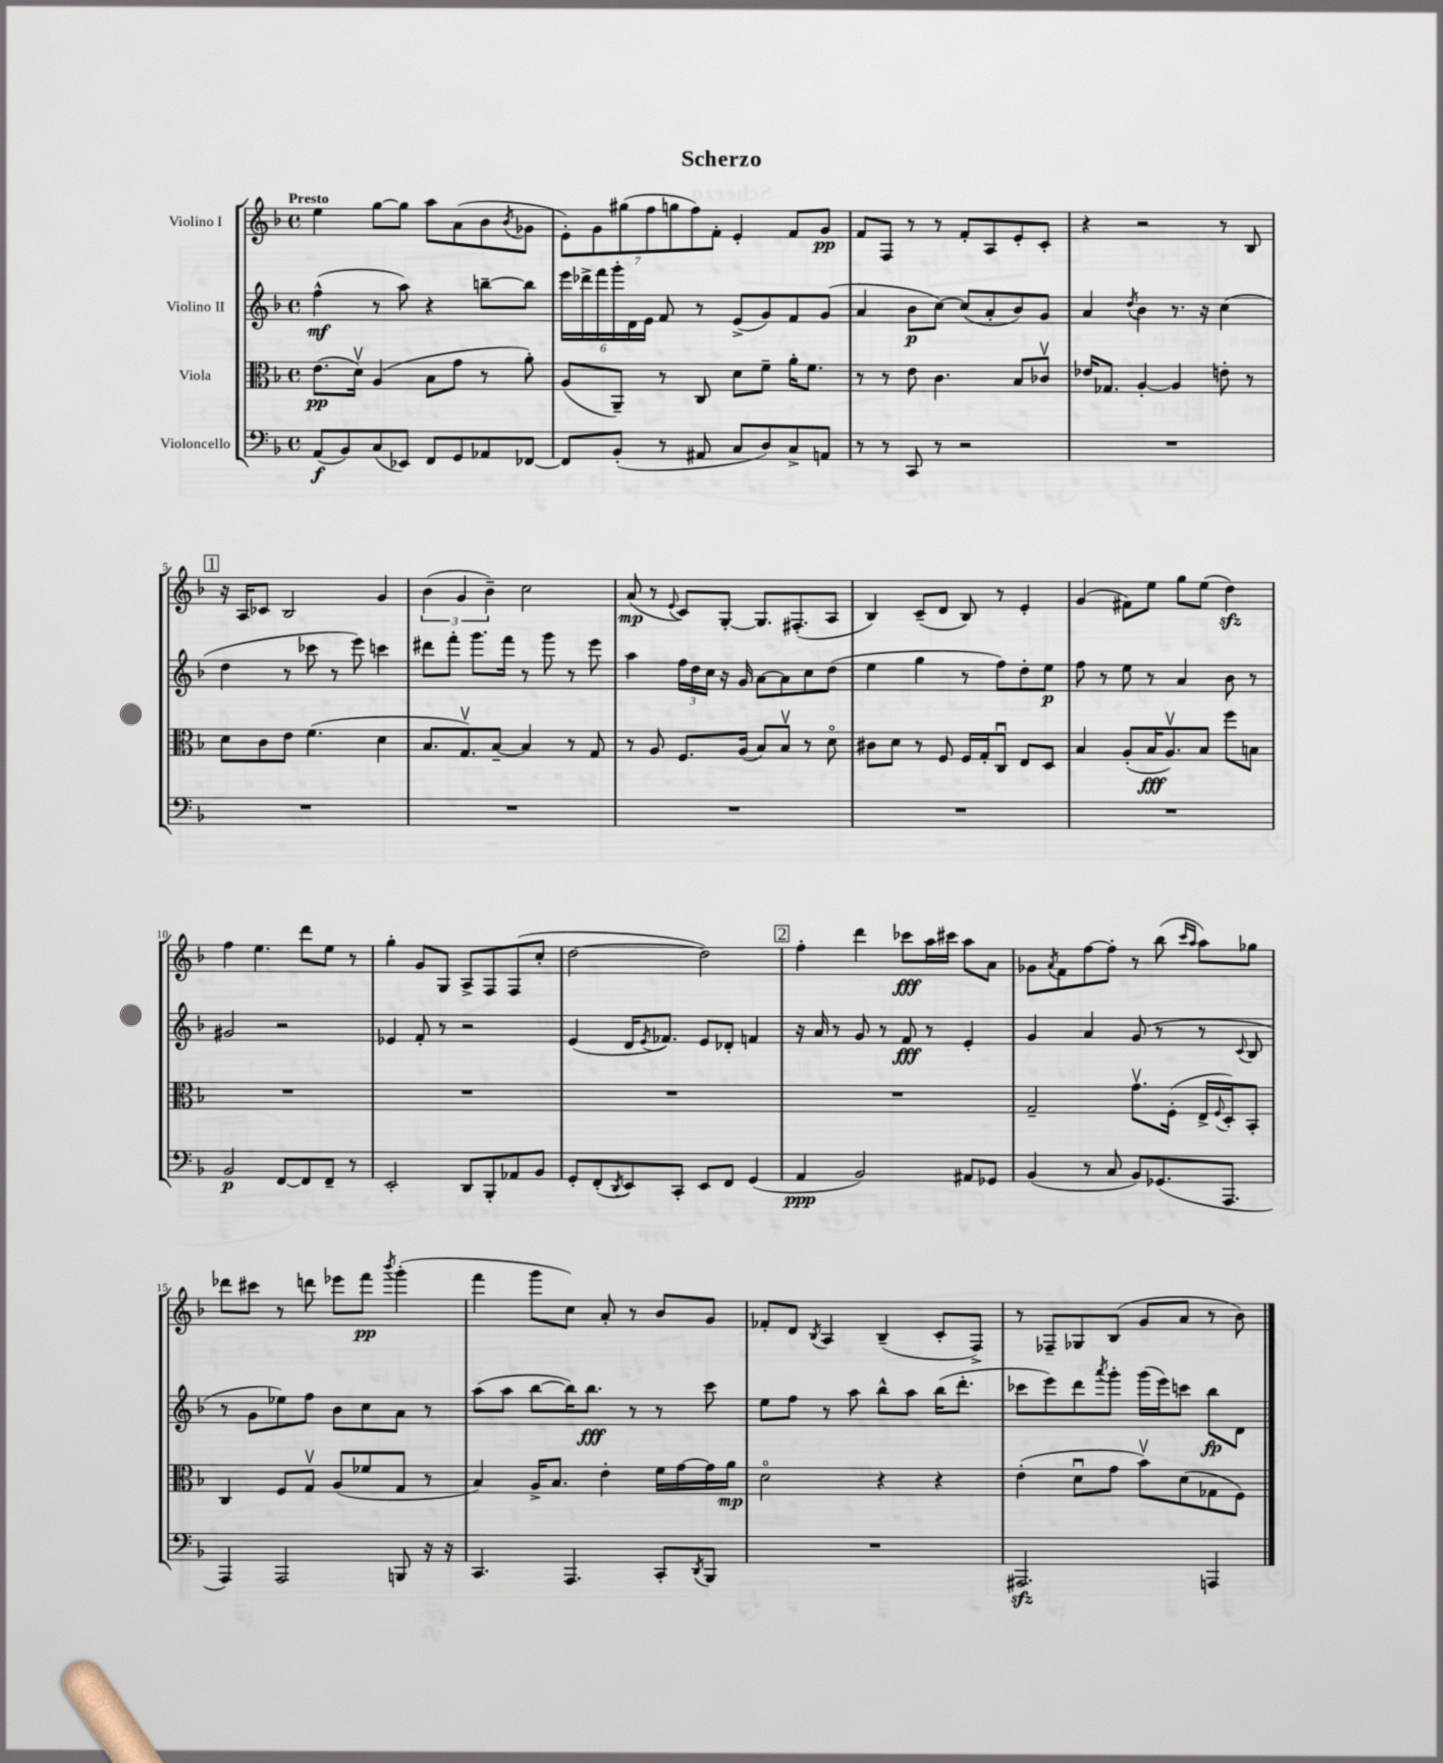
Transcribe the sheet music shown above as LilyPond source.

\header { title = "Scherzo" }
<<
\new StaffGroup <<
\new Staff = "s0" \with { instrumentName = "Violino I" } {
    \clef treble \key f \major \defaultTimeSignature \time 4/4 \tempo "Presto"
    e''4 g''8~ g''8 a''8 a'8( bes'8 \acciaccatura { bes'8 } ges'8 |
    \tuplet 7/4 { e'8-.) g'8 gis''8( f''8 g''8 f''8) f'8-. } e'4-. f'8 g'8\pp |
    f'8 f8 r8 r8 f'8-. a8 e'8-. c'8-. |
    r4 r2 r8 bes8 |
    \mark \markup { \box "1" } r16 a16 ces'8 bes2 g'4 |
    \tuplet 3/2 { bes'4( g'4 bes'4--) } c''2 |
    a'8\mp( r8 \appoggiatura { e'8 } c'8) g8~-. g8. fis8.-.( a8 |
    bes4) c'8--( d'8 bes8) r8 e'4-. |
    g'4( fis'8) e''8 g''8 e''8( d''4\sfz) |
    f''4 e''4. d'''8 e''8 r8 |
    g''4-. g'8 g8 a8-> f8 f8( c''8-. |
    d''2~ d''2) |
    \mark \markup { \box "2" } f''4-. d'''4 ces'''8\fff a''16 cis'''16 a''8 a'8 |
    ges'8 \acciaccatura { a'8 } f'8 f''8~ f''8-. r8 bes''8( \grace { c'''16 a''16 } a''8) ges''8 |
    des'''8 cis'''8 r8 d'''8 ees'''8 f'''8\pp \acciaccatura { bes'''8 } g'''4-.( |
    f'''4 g'''8 c''8) a'8-. r8 bes'8 g'8 |
    fes'8-. d'8 \acciaccatura { bes8 } a4 bes4--( c'8-. f8->) |
    r8 fes8-- ges8 bes8( g'8 a'8 r8 bes'8) \bar "|." |
}
\new Staff = "s1" \with { instrumentName = "Violino II" } {
    \clef treble \key f \major \defaultTimeSignature \time 4/4
    f''4-^\mf( r8 a''8) r4 b''8~-- b''8 |
    \tuplet 6/4 { e'''16 des'''16-> f'''16 g'''16-. d'16 e'16 } f'8 r8 e'8->( g'8) f'8 g'8( |
    a'4 bes'8\p c''8~) c''8( a'8-. bes'8) g'8 |
    a'4 \acciaccatura { d''8 } bes'4 r8. r16 c''4( |
    \mark \markup { \box "1" } d''4 r8 ces'''8 r8 e'''8) c'''4 |
    dis'''8 f'''8-. g'''8. f'''16 r8 g'''8 r8 e'''8 |
    a''4 \tuplet 3/2 { f''16 d''16 c''16 } r16 g'16 a'8~ a'8 c''8 d''8( |
    e''4 g''4 r8 f''8) d''8-. e''8\p |
    f''8 r8 e''8 r8 a'4 bes'8 r8 |
    gis'2 r2 |
    ees'4 f'8-. r8 r2 |
    e'4( d'16 \acciaccatura { e'8 } fes'8.) e'8 des'8-. f'4 |
    \mark \markup { \box "2" } r16 a'16 r8 g'8 r8 f'8\fff r8 e'4-. |
    g'4 a'4 g'8( r8 r8 \appoggiatura { c'8 } bes8 |
    r8 g'8 ees''8) f''8 bes'8 c''8 a'8 r8 |
    a''8( a''8 bes''8~ bes''16) bes''8.\fff r8 r8 c'''8 |
    e''8 f''8 r8 a''8 bes''8-^ a''8 bes''16( d'''8.-. |
    ces'''8 e'''8) d'''8 \acciaccatura { a'''8 } g'''8-. g'''16( e'''16) c'''8 bes''8\fp d'8 \bar "|." |
}
\new Staff = "s2" \with { instrumentName = "Viola" } {
    \clef alto \key f \major \defaultTimeSignature \time 4/4
    e'8.\pp( d'16\upbow) a4( bes8 g'8 r8 a'8-.) |
    a8( a,8--) r8 c8 d'8 f'8-- a'16-. f'8. |
    r8 r8 e'8 c'4. bes8 ces'8\upbow |
    ees'16 ges8. a4~-. a4 e'8-. r8 |
    \mark \markup { \box "1" } d'8 c'8 e'8 f'4.( d'4 |
    bes8. g8.\upbow) bes8~-- bes4 r8 g8 |
    r8 a8 f8. a16( bes8) bes8\upbow r8 d'8\flageolet |
    cis'8 d'8 r8 f8 f16 g16-. c8\downbow e8 d8 |
    bes4 a8-.( bes16\fff a8.\upbow) bes8 f''8 b8 |
    R1 |
    R1 |
    R1 |
    \mark \markup { \box "2" } R1 |
    g2-- g'8.\upbow f16-.( e16-> \appoggiatura { f8 } d16-.) bes,8-. |
    c4 f8 g8\upbow a8( fes'8 g8 r8 |
    bes4) a16-> bes8. e'4-. f'16 g'16~ g'16 a'16\mp |
    d'2\flageolet r4 r4 |
    e'4-.( d'8\downbow g'8 bes'8\upbow) d'8( ges8 f8) \bar "|." |
}
\new Staff = "s3" \with { instrumentName = "Violoncello" } {
    \clef bass \key f \major \defaultTimeSignature \time 4/4
    a,8\f( bes,8) c8( ees,8) f,8 g,8 aes,8 fes,8~ |
    fes,8 bes,8-.( r8 ais,8 c8 d8) c8-> a,8 |
    r8 r8 c,8 r8 r2 |
    R1 |
    \mark \markup { \box "1" } R1 |
    R1 |
    R1 |
    R1 |
    R1 |
    bes,2\p f,8~ f,8 f,8-- r8 |
    e,2-. d,8 bes,,8-. aes,8 bes,8 |
    g,8-. f,8-.( \acciaccatura { d,8 } e,8) c,8-. e,8 f,8 g,4( |
    \mark \markup { \box "2" } a,4\ppp bes,2) ais,8 ges,8 |
    bes,4( r8 c8 bes,8) ges,8.( a,,8. |
    a,,4) a,,2 b,,8 r16 r16 |
    c,4. a,,4. c,8-. \acciaccatura { d,8 } bes,,8 |
    R1 |
    ais,,2.\sfz a,,4 \bar "|." |
}
>>
>>
